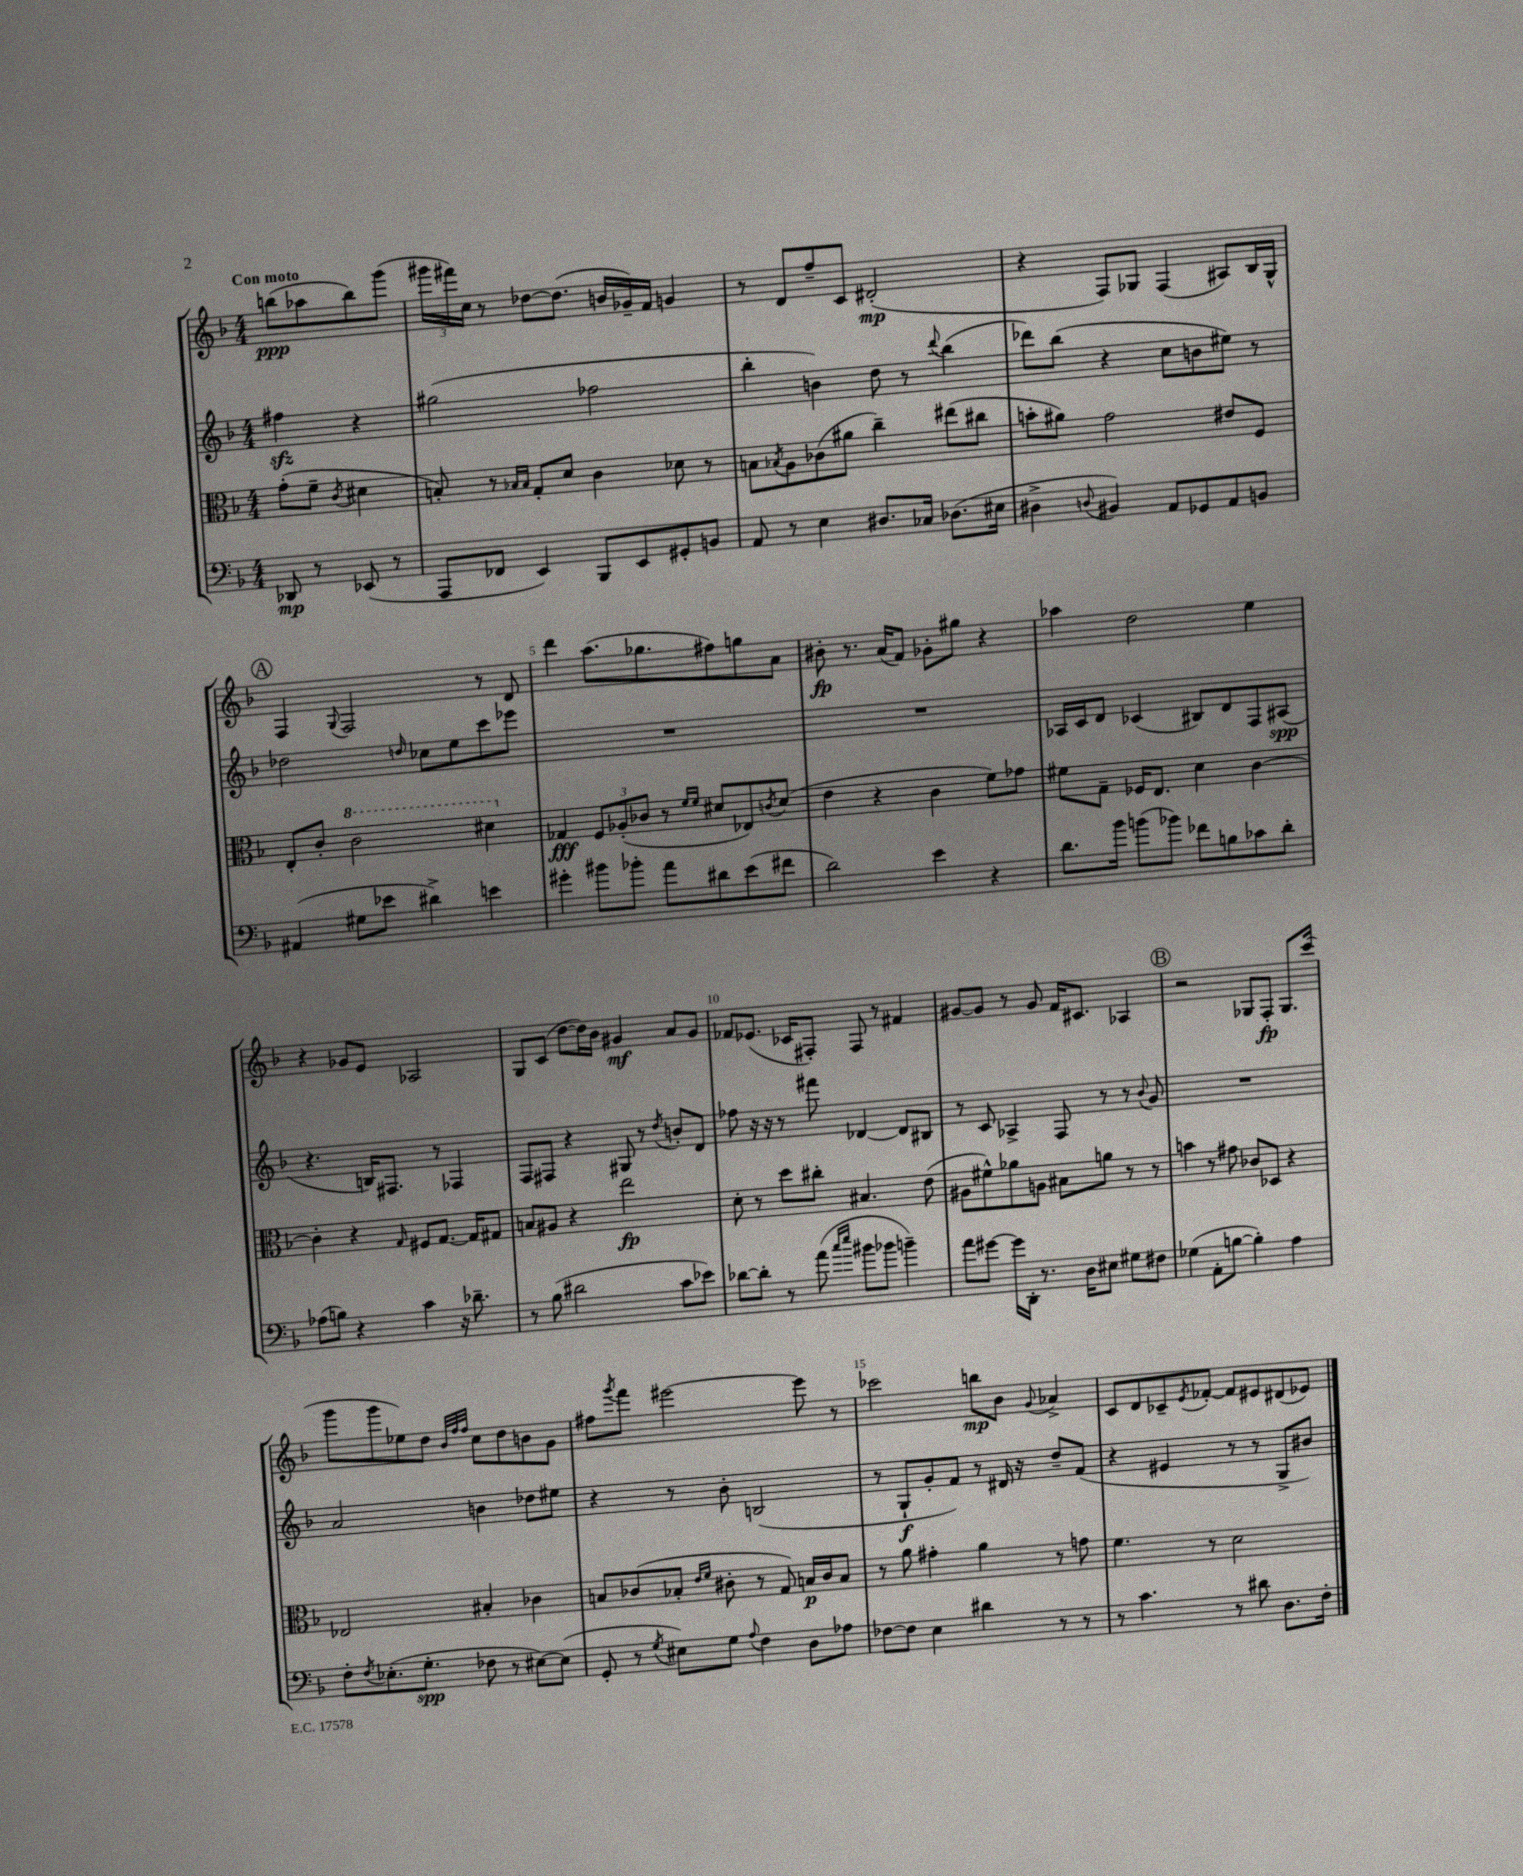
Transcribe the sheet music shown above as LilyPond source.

<<
\new StaffGroup <<
\new Staff = "s0" {
    \clef treble \key f \major \numericTimeSignature \time 4/4 \partial 2 \tempo "Con moto"
    b''8\ppp( aes''8 b''8) g'''8( |
    \tuplet 3/2 { gis'''16 fis'''16) c''16 } r8 des''8~ des''8.( b'16 ges'16--) f'16 g'4 |
    r8 d'8 f''8-- c'8 dis'2-.\mp( |
    r4 f8) ges8 f4( ais8) bes16 ges16-^ |
    \mark \markup { \circle "A" } f4 \appoggiatura { g8 } f2 r8 d'8 |
    d'''4 a''8.( ges''8. fis''8) g''8 a'8 |
    bis'8-.\fp r8. a'16( f'8) ges'8-. gis''8 r4 |
    aes''4 d''2 e''4 |
    r4 ges'8 e'8 aes2 |
    g8 c'8( d''8~ d''16) bes'16 gis'4\mf a'8 gis'8 |
    fes'8 ees'8.( ces'16 fis8-.) fis8 r8 fis'4 |
    gis'8~ gis'8 r8 gis'8 f'16 cis'8. aes4 |
    \mark \markup { \circle "B" } r2 ges8 f8-.\fp ges8. c'''16( |
    g'''8 g'''8 ees''8) d''8 \grace { bes'32 f''32 f''32 } c''8 d''8 b'8 g'8 |
    fis''8 \acciaccatura { g'''8 } f'''8 eis'''2~ eis'''8 r8 |
    ces'''2 b''8\mp bes'8 \appoggiatura { g'8 } aes'4-> |
    c'8 d'8 ces'8-- \acciaccatura { e'8 } fes'8~-. fes'8 eis'8 dis'8( ees'8) \bar "|." |
}
\new Staff = "s1" {
    \clef treble \key f \major \numericTimeSignature \time 4/4 \partial 2
    fis''4\sfz r4 |
    gis''2( fes''2 |
    bes''4-. b'4) d''8 r8 \appoggiatura { d'''8 } bes''4( |
    des'''8) bes''8( r4 c''8 b'8 eis''8) r8 |
    \mark \markup { \circle "A" } des''2 \grace { d''16 } ces''8 e''8 c'''8 ees'''8 |
    R1 |
    R1 |
    aes16 c'16 d'8 ces'4( bis8) d'8 f8 ais8\spp( |
    r4. b16) fis8. r8 fes4 |
    f8 fis8 r4 gis8 r8 \acciaccatura { d''8 } b'8-. d'8 |
    fes''8 r16 r16 r8 fis'''8 des'4~ des'8 bis8 |
    r8 c'8 aes4-> f8 r8 r8 \appoggiatura { bes'8 } g'8 |
    \mark \markup { \circle "B" } R1 |
    a'2 b'4 des''8 eis''8 |
    r4 r8 bes'8-. b2( |
    r8 g8-!\f g'8-. f'8) r8 dis'16 r16 d''8-- f'8( |
    r4 eis'4 r8 r8 g8-> bis'8) \bar "|." |
}
\new Staff = "s2" {
    \clef alto \key f \major \numericTimeSignature \time 4/4 \partial 2
    g'8-.( f'8-- \acciaccatura { c'8 } dis'4 |
    b8-.) r8 \grace { bes16 bes16 } g8-. d'8 c'4 des'8 r8 |
    b8 \acciaccatura { bes8 } a8 ces'8( ais'8 c''4--) eis''8( cis''8 |
    b'8-. ais'8) g'2 eis'8 f8 |
    \mark \markup { \circle "A" } e8-. c'8-. \ottava #1 c''2 dis''4 \ottava #0 |
    ges4\fff \tuplet 3/2 { f8 aes8-.( ces'8 } r8 \grace { f'16 f'16 } dis'8 ees8) \acciaccatura { c'8 } dis'8( |
    e'4 r4 c'4 f'8) ges'8 |
    fis'8 g8-- fes16 e8. d'4 c'4~ |
    c'4-. r4 \grace { g16 } fis8 g8.~ g16 gis8 |
    b8 ais8 r4 e''2\fp |
    d'8-. r8 d''8 cis''8-. bis4. e'8( |
    ais8 fis'8-^) aes'8 a8 bis8 a'8 r8 r8 |
    \mark \markup { \circle "B" } b'4 r8 gis'8 ces'8 des8 r4 |
    ees2 bis4-. ces'4 |
    b8 ces'8( bes8-. \grace { e'16 f'16 } cis'8-. r8 g8) b16\p cis'16 b8 |
    r8 a'8 gis'4-. a'4 r8 g'8 |
    f'4. r8 d'2 \bar "|." |
}
\new Staff = "s3" {
    \clef bass \key f \major \numericTimeSignature \time 4/4 \partial 2
    des,8\mp r8 ees,8( r8 |
    a,,8 fes,8 e,4) bes,,8 e,8 gis,8-. b,8 |
    a,8 r8 e4 dis8. ces16 des8.( eis16 |
    dis4-> \appoggiatura { d8 } bis,4) a,8 ges,8 a,8 b,8 |
    \mark \markup { \circle "A" } ais,4( gis8 ees'8 dis'4->) e'4 |
    gis'4-. bis'8 bes'8-. a'8 dis'8 e'8( fis'8 |
    d'2) e'4 r4 |
    d'8. bes'16 b'8( bes'8) fes'8 b8 ces'8 d'8-. |
    aes8( b8) r4 c'4 r16 des'8.-- |
    r8 bes8( dis'2 c'8 ees'8) |
    des'8~ des'8-. r8 a'8( \grace { c''16 e''16 } bis'8 bes'8 b'4--) |
    a'8 gis'8~ gis'16 d,16-. r8. d16 eis8 gis8 fis8 |
    \mark \markup { \circle "B" } ges4( a,8-. b8~ b4-.) a4 |
    f8-. \acciaccatura { f8 } ees8.-.( g8.-.\spp fes8 r8 eis8~) eis8( |
    g,8-. r8 \acciaccatura { g8 } eis8) g8 \appoggiatura { a8 } f4 d8 aes8 |
    fes8~ fes8 e4 dis'4 r8 r8 |
    r8 c'4. r8 dis'8 d8. f16-. \bar "|." |
}
>>
>>
\layout { \context { \Score \override BarNumber.break-visibility = ##(#f #t #t) barNumberVisibility = #(every-nth-bar-number-visible 5) } }
